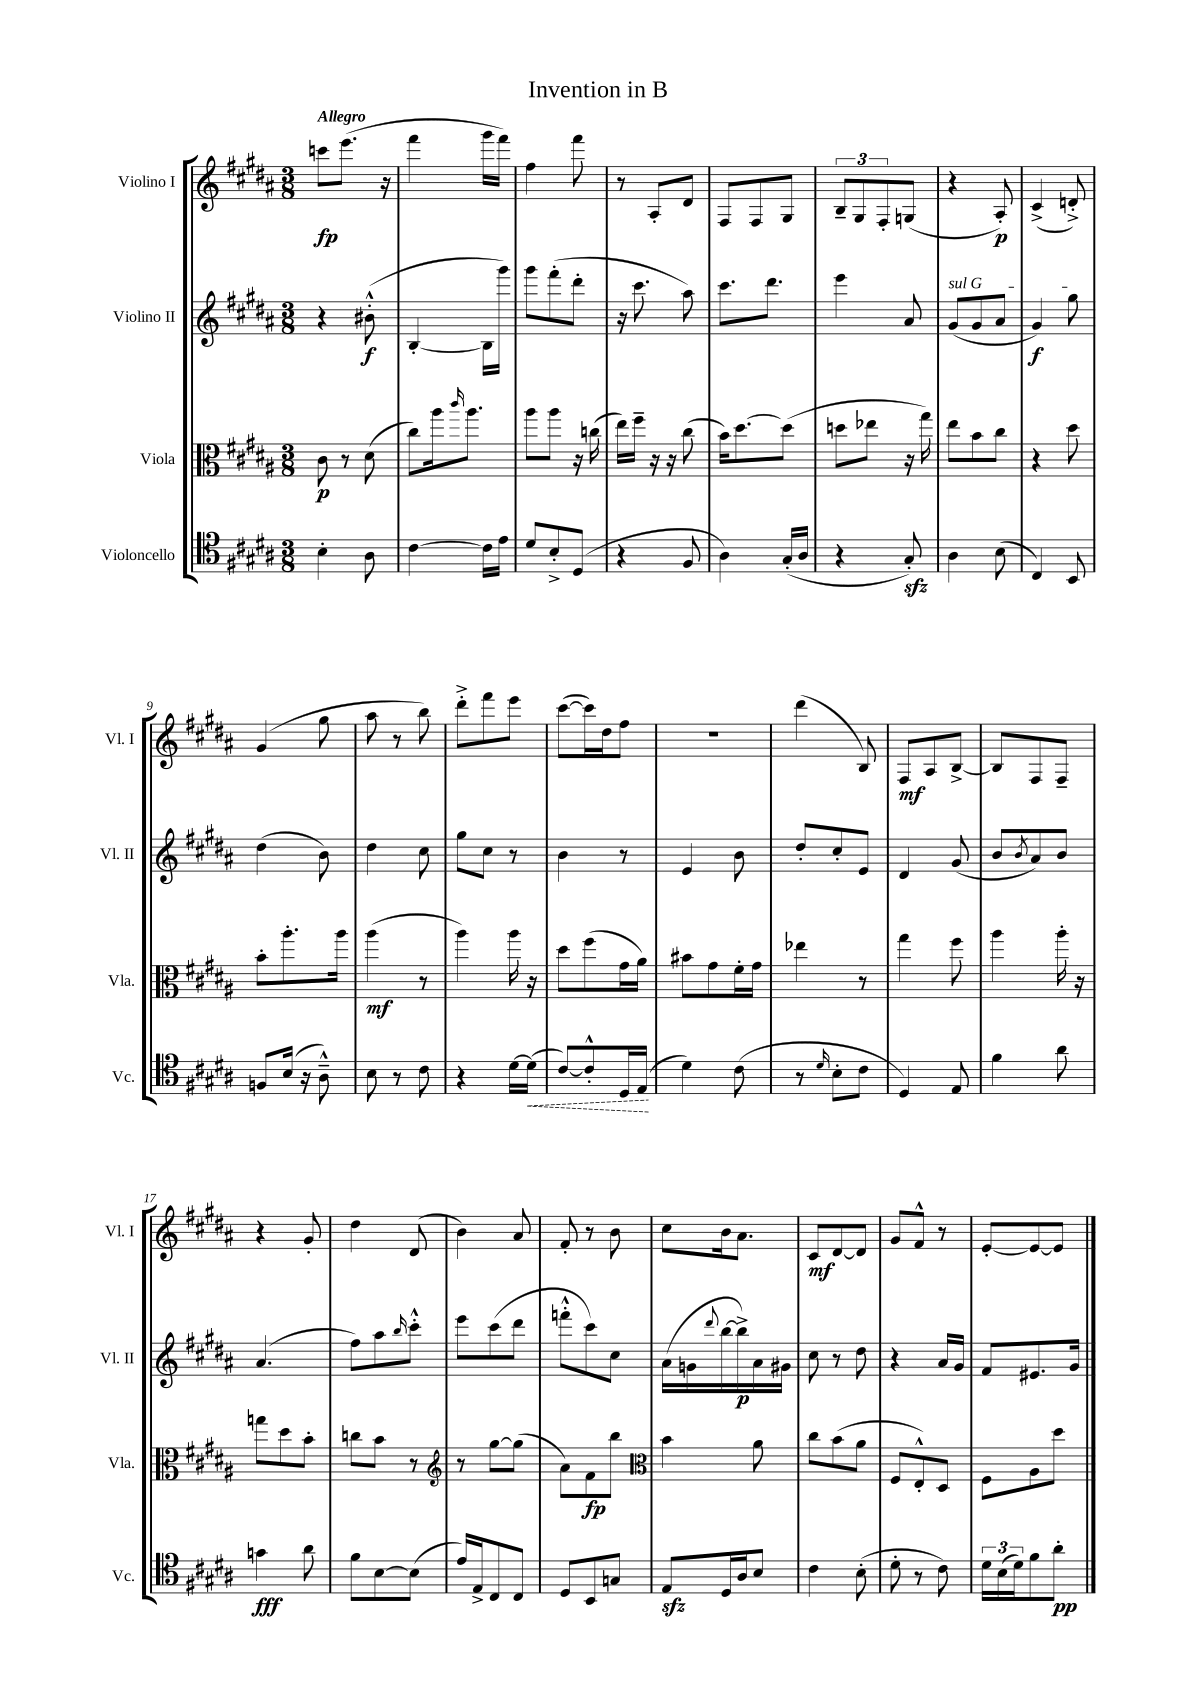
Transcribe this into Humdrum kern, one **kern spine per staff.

**kern	**kern	**kern	**kern
*staff4	*staff3	*staff2	*staff1
*clefC4	*clefC3	*clefG2	*clefG2
*k[f#c#g#d#a#]	*k[f#c#g#d#a#]	*k[f#c#g#d#a#]	*k[f#c#g#d#a#]
*M3/8	*M3/8	*M3/8	*M3/8
4B'	8c#	4r	8ccc
.	8r	.	(8.eee
8A#	(8d#	(8b#'^^	.
.	.	.	16r
=	=	=	=
[4c#	8cc#)	[4B'	4fff#
.	16aa#	.	.
.	16qqccc#	.	.
.	8.aa#	.	.
16c#]	.	16B]	16ggg#
16e	.	16ggg#)	16fff#)
=	=	=	=
8d#	8aa#	8ggg#	4ff#
8B'^	8aa#	(8fff#'	.
(8D#	16r	8ddd#'	8fff#
.	(16cc	.	.
=	=	=	=
4r	16ee)	16r	8r
.	16ff#~	8.ccc#	.
.	16r	.	8A#'
.	16r	.	.
8F#	(8cc#	8aa#)	8d#
=	=	=	=
4A#)	16b)	8.ccc#	8F#
.	[8.dd#	.	.
.	.	.	8F#
.	.	8.ddd#	.
(16G#'	(8dd#]	.	8G#
16A#	.	.	.
=	=	=	=
4r	8dd	4eee	12B~
.	.	.	12G#
.	8ee-	.	.
.	.	.	12F#'
8G#')	16r	8a#	(8G
.	16gg#)	.	.
=	=	=	=
4A#	8ee	(8g#	4r
.	8b	8g#	.
(8B	8cc#	8a#	8A#')
=	=	=	=
4C#)	4r	4g#)	(4c#^
8BB	8dd#	8gg#	8d'^)
=	=	=	=
8F	8b'	(4dd#	(4g#
(16B	8.aa#'	.	.
16r	.	.	.
8A#~^^)	.	8b)	8gg#
.	16aa#	.	.
=	=	=	=
8B	(4aa#	4dd#	8aa#
8r	.	.	8r
8c#	8r	8cc#	8bb)
=	=	=	=
4r	4aa#)	8gg#	8ddd#'^
.	.	8cc#	8fff#
[16d#	16aa#	8r	8eee
(16d#]	16r	.	.
=	=	=	=
[8c#)	8dd#	4b	([8ccc#
8c#'^^]	(8ff#	.	16ccc#])
.	.	.	16dd#
16D#	16g#	8r	8ff#
(16E	16a#)	.	.
=	=	=	=
4d#)	8b#	4e	4.r
.	8g#	.	.
(8c#	16f#'	8b	.
.	16g#	.	.
=	=	=	=
8r	4ee-	8dd#'	(4ddd#
16qqd#	.	.	.
8B'	.	8cc#'	.
8c#	8r	8e	8B)
=	=	=	=
4D#)	4gg#	4d#	8F#
.	.	.	8A#
8E	8ff#	(8g#	[8B^
=	=	=	=
4f#	4aa#	8b	8B]
.	.	8qb	.
.	.	8a#)	8F#
8a#	16aa#'	8b	8F#~
.	16r	.	.
=	=	=	=
4g	8gg	(4.a#	4r
.	8dd#	.	.
8a#	8b'	.	8g#'
=	=	=	=
8f#	8cc	8ff#)	4dd#
[8B	8b	8aa#	.
.	.	16qqbb	.
(8B]	8r	8ccc#'^^	(8d#
=	=	=	=
*	*clefG2	*	*
16e)	8r	8eee	4b)
16E^	.	.	.
8C#	[8gg#	(8ccc#	.
8C#	(8gg#]	8ddd#	8a#
=	=	=	=
8D#	8a#)	8fff'^^	8f#'
8BB	8f#	8ccc#)	8r
8G	8bb	8cc#	8b
=	=	=	=
*	*clefC3	*	*
8E	4b	(16a#	8cc#
.	.	16g	.
.	.	8qqddd#	.
16D#	.	[16bb	16b
16A#	.	16bb^])	8.a#
8B	8a#	16a#	.
.	.	16g#	.
=	=	=	=
4c#	8cc#	8cc#	8c#
.	(8b	8r	[8d#
(8B'	8a#	8dd#	8d#]
=	=	=	=
8d#'	8F#	4r	8g#
8r	8E'^^)	.	8f#^^
8c#)	8D#	16a#	8r
.	.	16g#	.
=	=	=	=
24d#	8F#	8f#	[8e'
(24B	.	.	.
24d#)	.	.	.
8f#	8A#	8.e#	8e_
8a#'	8dd#	.	8e]
.	.	16g#	.
==	==	==	==
*-	*-	*-	*-
